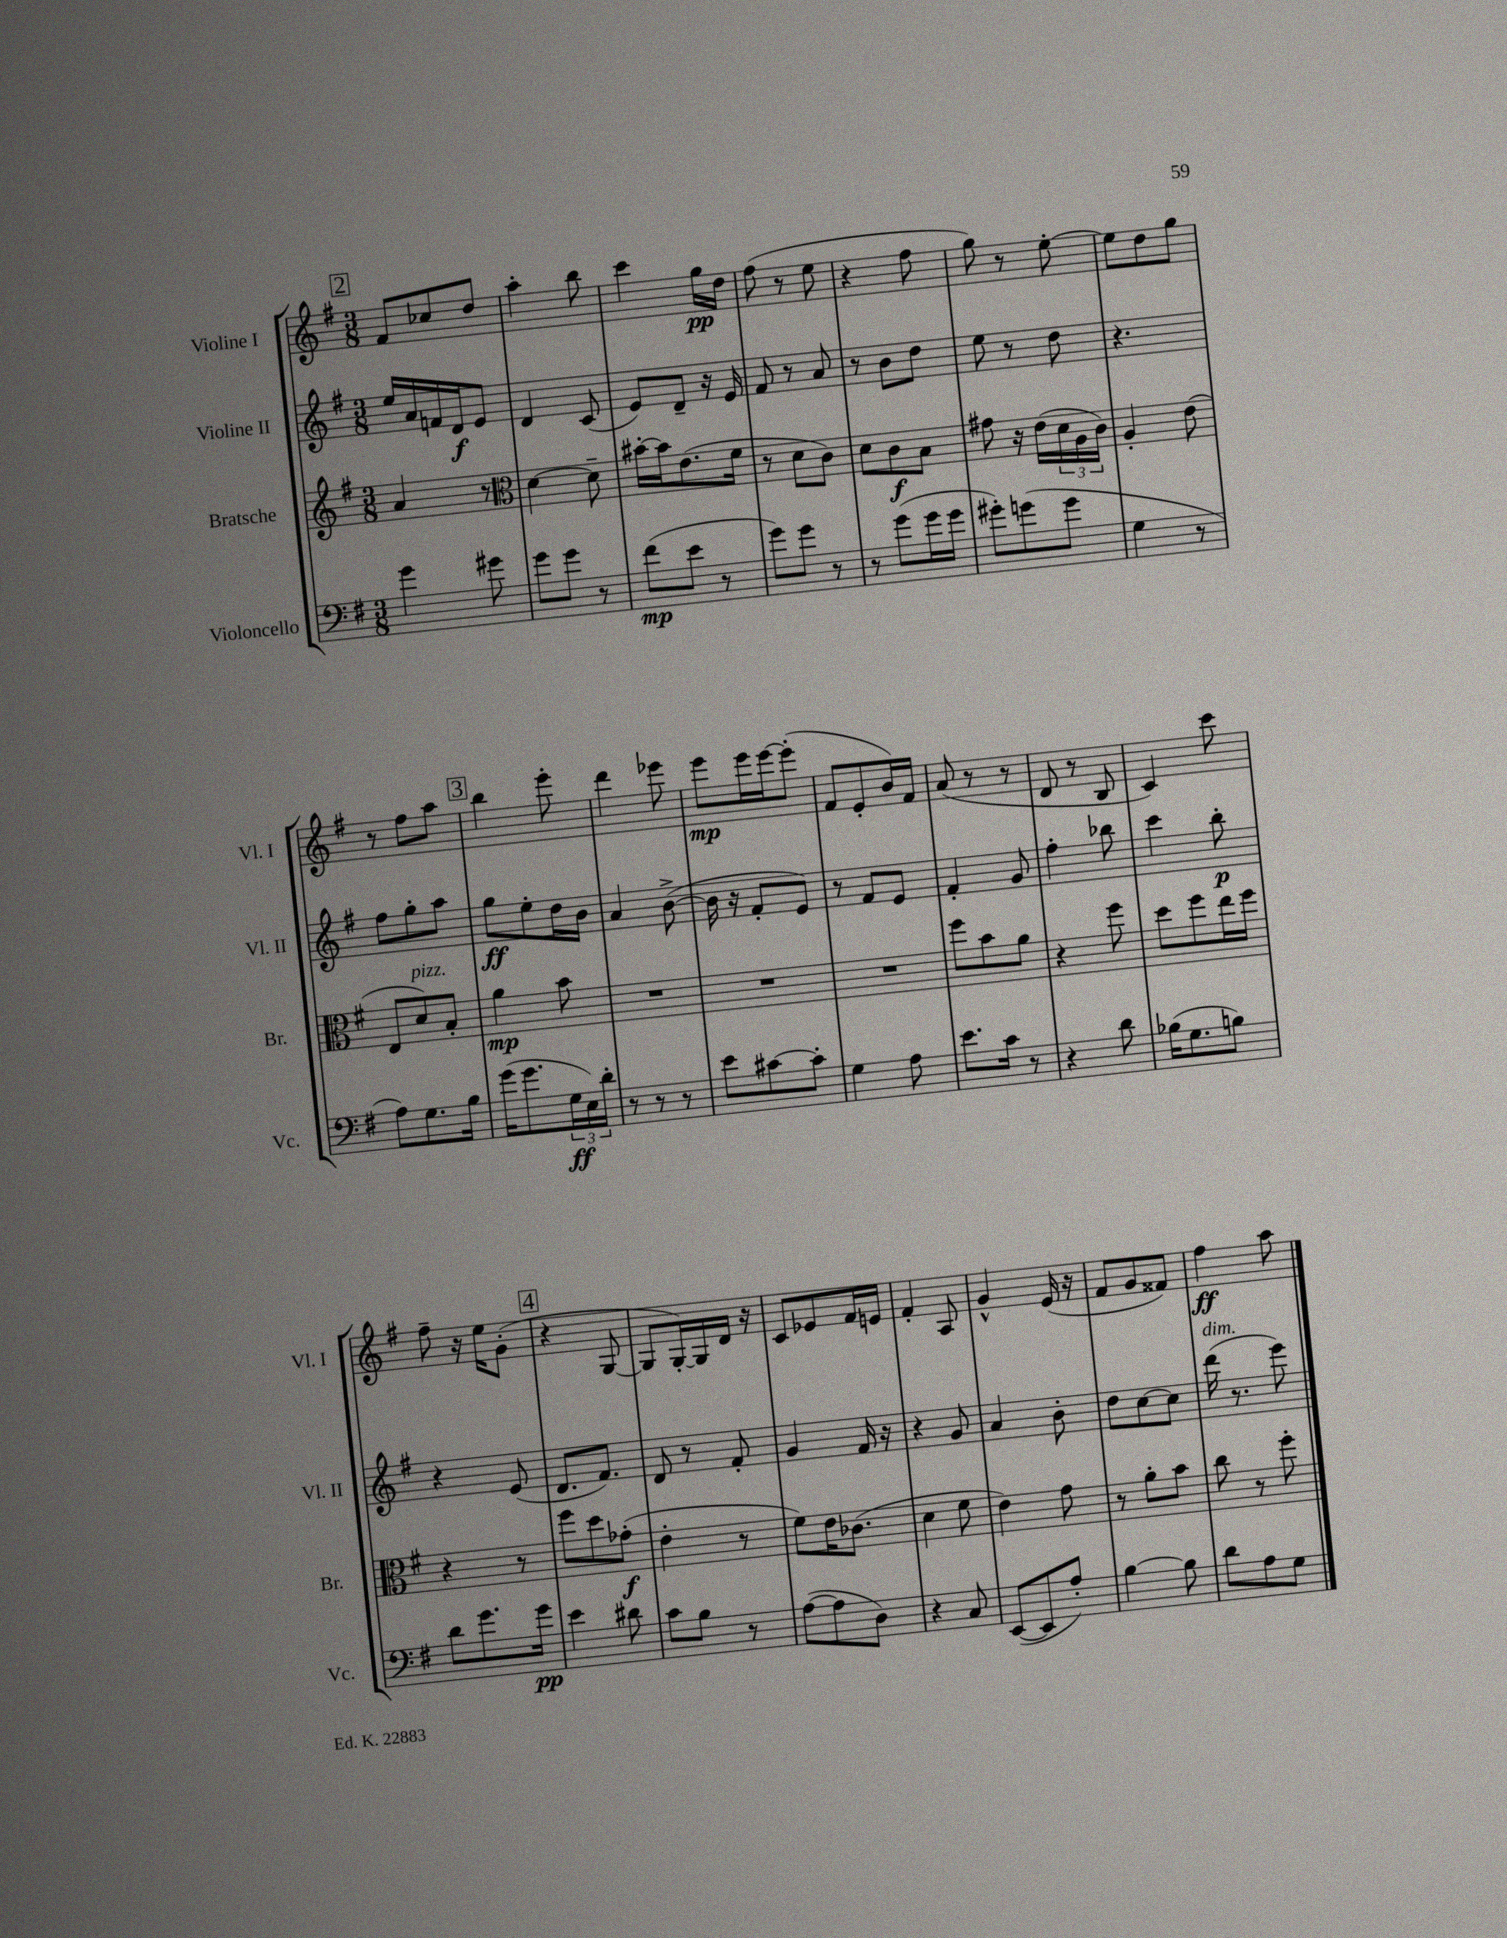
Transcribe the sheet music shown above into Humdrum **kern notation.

**kern	**dynam	**kern	**dynam	**kern	**dynam	**kern	**dynam
*part4	*part4	*part3	*part3	*part2	*part2	*part1	*part1
*staff4	*staff4	*staff3	*staff3	*staff2	*staff2	*staff1	*staff1
*I"Violoncello	*	*I"Bratsche	*	*I"Violine II	*	*I"Violine I	*
*I'Vc.	*	*I'Br.	*	*I'Vl. II	*	*I'Vl. I	*
*clefF4	*	*clefG2	*	*clefG2	*	*clefG2	*
*k[f#]	*	*k[f#]	*	*k[f#]	*	*k[f#]	*
*M3/8	*	*M3/8	*	*M3/8	*	*M3/8	*
!!LO:REH:place=s1:t=2
=13	=13	=13	=13	=13	=13	=13	=13
4g\	.	4a/	.	16ee/LL	.	8f#/L	.
.	.	.	.	16a/	.	.	.
.	.	.	.	16fn/	.	8cc-X/	.
.	.	.	.	16d/J	f	.	.
8g#X\	.	8r	.	8e/J	.	8dd/J	.
=14	=14	=14	=14	=14	=14	=14	=14
*	*	*clefC3	*	*	*	*	*
8g\L	.	[4d\	.	4d/	.	4aa'\	.
8g\J	.	.	.	.	.	.	.
8r	.	8d~\]	.	(8c/	.	8bb\	.
=15	=15	=15	=15	=15	=15	=15	=15
(8f#\L	mp	[16b#X'\LL	.	8e/L)	.	4ccc\	.
.	.	16b#\J]	.	.	.	.	.
8e\J	.	(8.e\	.	8d~/J	.	.	.
8r	.	.	.	16r	.	16gg\LL	pp
.	.	16f#\Jk	.	16e/	.	16dd\JJ	.
=16	=16	=16	=16	=16	=16	=16	=16
8g\L)	.	8r	.	8f#/	.	(8ff#\	.
8g\J	.	8d\L	.	8r	.	8r	.
8r	.	8c\J)	.	8a/	.	8ee\	.
=17	=17	=17	=17	=17	=17	=17	=17
8r	.	8d\L	.	8r	.	4r	.
(8g\L	.	8c\	f	8b\L	.	.	.
16g\L	.	8B\J	.	8dd\J	.	8ff#\	.
16g\JJ	.	.	.	.	.	.	.
=18	=18	=18	=18	=18	=18	=18	=18
8g#X'\L)	.	8g#X\	.	8ee\	.	8gg\)	.
(8gn\	.	16r	.	8r	.	8r	.
.	.	(16e\LL	.	.	.	.	.
8g\J	.	24d\	.	8dd\	.	[8ee'\	.
.	.	24A\	.	.	.	.	.
.	.	24c\JJ)	.	.	.	.	.
=19	=19	=19	=19	=19	=19	=19	=19
4G\	.	4A'/	.	4.r	.	8ee\L]	.
.	.	.	.	.	.	8dd\	.
8r	.	(8e\	.	.	.	8gg\J	.
!!LO:LB:g=z
=20	=20	=20	=20	=20	=20	=20	=20
8A\L)	.	8E/L	.	8ff#\L	.	8r	.
!	!	!LO:TX:a:i:t=pizz.	!	!	!	!	!
8.G\	.	8d/)	.	8gg'\	.	8ff#\L	.
.	.	8B'/J	.	8aa\J	.	8aa\J	.
16B\Jk	.	.	.	.	.	.	.
!!LO:REH:place=s1:t=3
=21	=21	=21	=21	=21	=21	=21	=21
(16g\KL	.	4a\	mp	8gg\L	ff	4bb\	.
8.g\	.	.	.	.	.	.	.
.	.	.	.	8ee'\	.	.	.
24G\L	ff	8b\	.	16dd\L	.	8eee'\	.
24E\)	.	.	.	.	.	.	.
.	.	.	.	16b\JJ	.	.	.
24d'\JJ	.	.	.	.	.	.	.
=22	=22	=22	=22	=22	=22	=22	=22
8r	.	4.r	.	4a/	.	4ddd\	.
8r	.	.	.	.	.	.	.
8r	.	.	.	([8b^\	.	8eee-X\	.
=23	=23	=23	=23	=23	=23	=23	=23
8e\L	.	4.r	.	16b\]	.	8eee\L	mp
.	.	.	.	16r	.	.	.
[8c#X\	.	.	.	8f#'/L	.	16eee\L	.
.	.	.	.	.	.	[16eee\J	.
8c#'\J]	.	.	.	8e/J)	.	(8eee'\J]	.
=24	=24	=24	=24	=24	=24	=24	=24
4G\	.	4.r	.	8r	.	8f#/L	.
.	.	.	.	8f#/L	.	8e'/	.
8A\	.	.	.	8e/J	.	16b/L)	.
.	.	.	.	.	.	16f#/JJ	.
=25	=25	=25	=25	=25	=25	=25	=25
8.e\L	.	8ff#\L	.	4f#'/	.	(8a/	.
.	.	8b\	.	.	.	8r	.
16c\Jk	.	.	.	.	.	.	.
8r	.	8a\J	.	8g/	.	8r	.
=26	=26	=26	=26	=26	=26	=26	=26
4r	.	4r	.	4ff#'\	.	8d/	.
.	.	.	.	.	.	8r	.
8d\	.	8ff#\	.	8bb-X\	.	8B/	.
=27	=27	=27	=27	=27	=27	=27	=27
(16B-X\KL	.	8dd\L	.	4ccc\	.	4c/)	.
8.G\	.	.	.	.	.	.	.
.	.	8ff#\	.	.	.	.	.
8Bn\J)	.	16ee\L	.	8bb'\	p	8ccc\	.
.	.	16ff#\JJ	.	.	.	.	.
!!LO:LB:g=z
=28	=28	=28	=28	=28	=28	=28	=28
8d\L	.	4r	.	4r	.	8ff#~\	.
8.g\	.	.	.	.	.	16r	.
.	.	.	.	.	.	16ee\KL	.
.	.	8r	.	(8e/	.	(8g'\J	.
16g\Jk	pp	.	.	.	.	.	.
!!LO:REH:place=s1:t=4
=29	=29	=29	=29	=29	=29	=29	=29
4e\	.	8ff#\L	.	8.d/L	.	4r	.
.	.	8dd\	.	.	.	.	.
.	.	.	.	8.f#/J)	.	.	.
8d#X\	.	(8g-X'\J	f	.	.	[8G/	.
=30	=30	=30	=30	=30	=30	=30	=30
8c\L	.	4e'\	.	8d/	.	8G/L]	.
8B\J	.	.	.	8r	.	[16G'/L)	.
.	.	.	.	.	.	16G/]	.
8r	.	8r	.	8f#'/	.	16d/JJ	.
.	.	.	.	.	.	16r	.
=31	=31	=31	=31	=31	=31	=31	=31
([8A\L	.	8f#\L)	.	4g/	.	8c/L	.
8A\]	.	16e\K	.	.	.	8e-X/	.
.	.	(8.c-X\J	.	.	.	.	.
8D\J)	.	.	.	16f#/	.	16f#/L	.
.	.	.	.	16r	.	16en/JJ	.
=32	=32	=32	=32	=32	=32	=32	=32
4r	.	4d\	.	4r	.	4f#'/	.
8C/	.	8f#\	.	8g/	.	8A/	.
=33	=33	=33	=33	=33	=33	=33	=33
([8EE/L	.	4e\)	.	4a/	.	4g^^/	.
8EE/]	.	.	.	.	.	.	.
8A'/J)	.	8g\	.	8b'\	.	(16e/	.
.	.	.	.	.	.	16r	.
=34	=34	=34	=34	=34	=34	=34	=34
[4B\	.	8r	.	8dd\L	.	8f#/L	.
.	.	8a'\L	.	[8cc\	.	8g/	.
8B\]	.	8b\J	.	8cc\J]	.	8f##X/J)	.
=35	=35	=35	=35	=35	=35	=35	=35
!	!	!	!	!LO:TX:a:i:t=dim.	!	!	!
8d\L	.	8cc\	.	(16ddd\	.	4ff#\	ff
.	.	.	.	8.r	.	.	.
8A\	.	8r	.	.	.	.	.
8G\J	.	8ff#'\	.	8eee\)	.	8aa\	.
==	==	==	==	==	==	==	==
*-	*-	*-	*-	*-	*-	*-	*-
